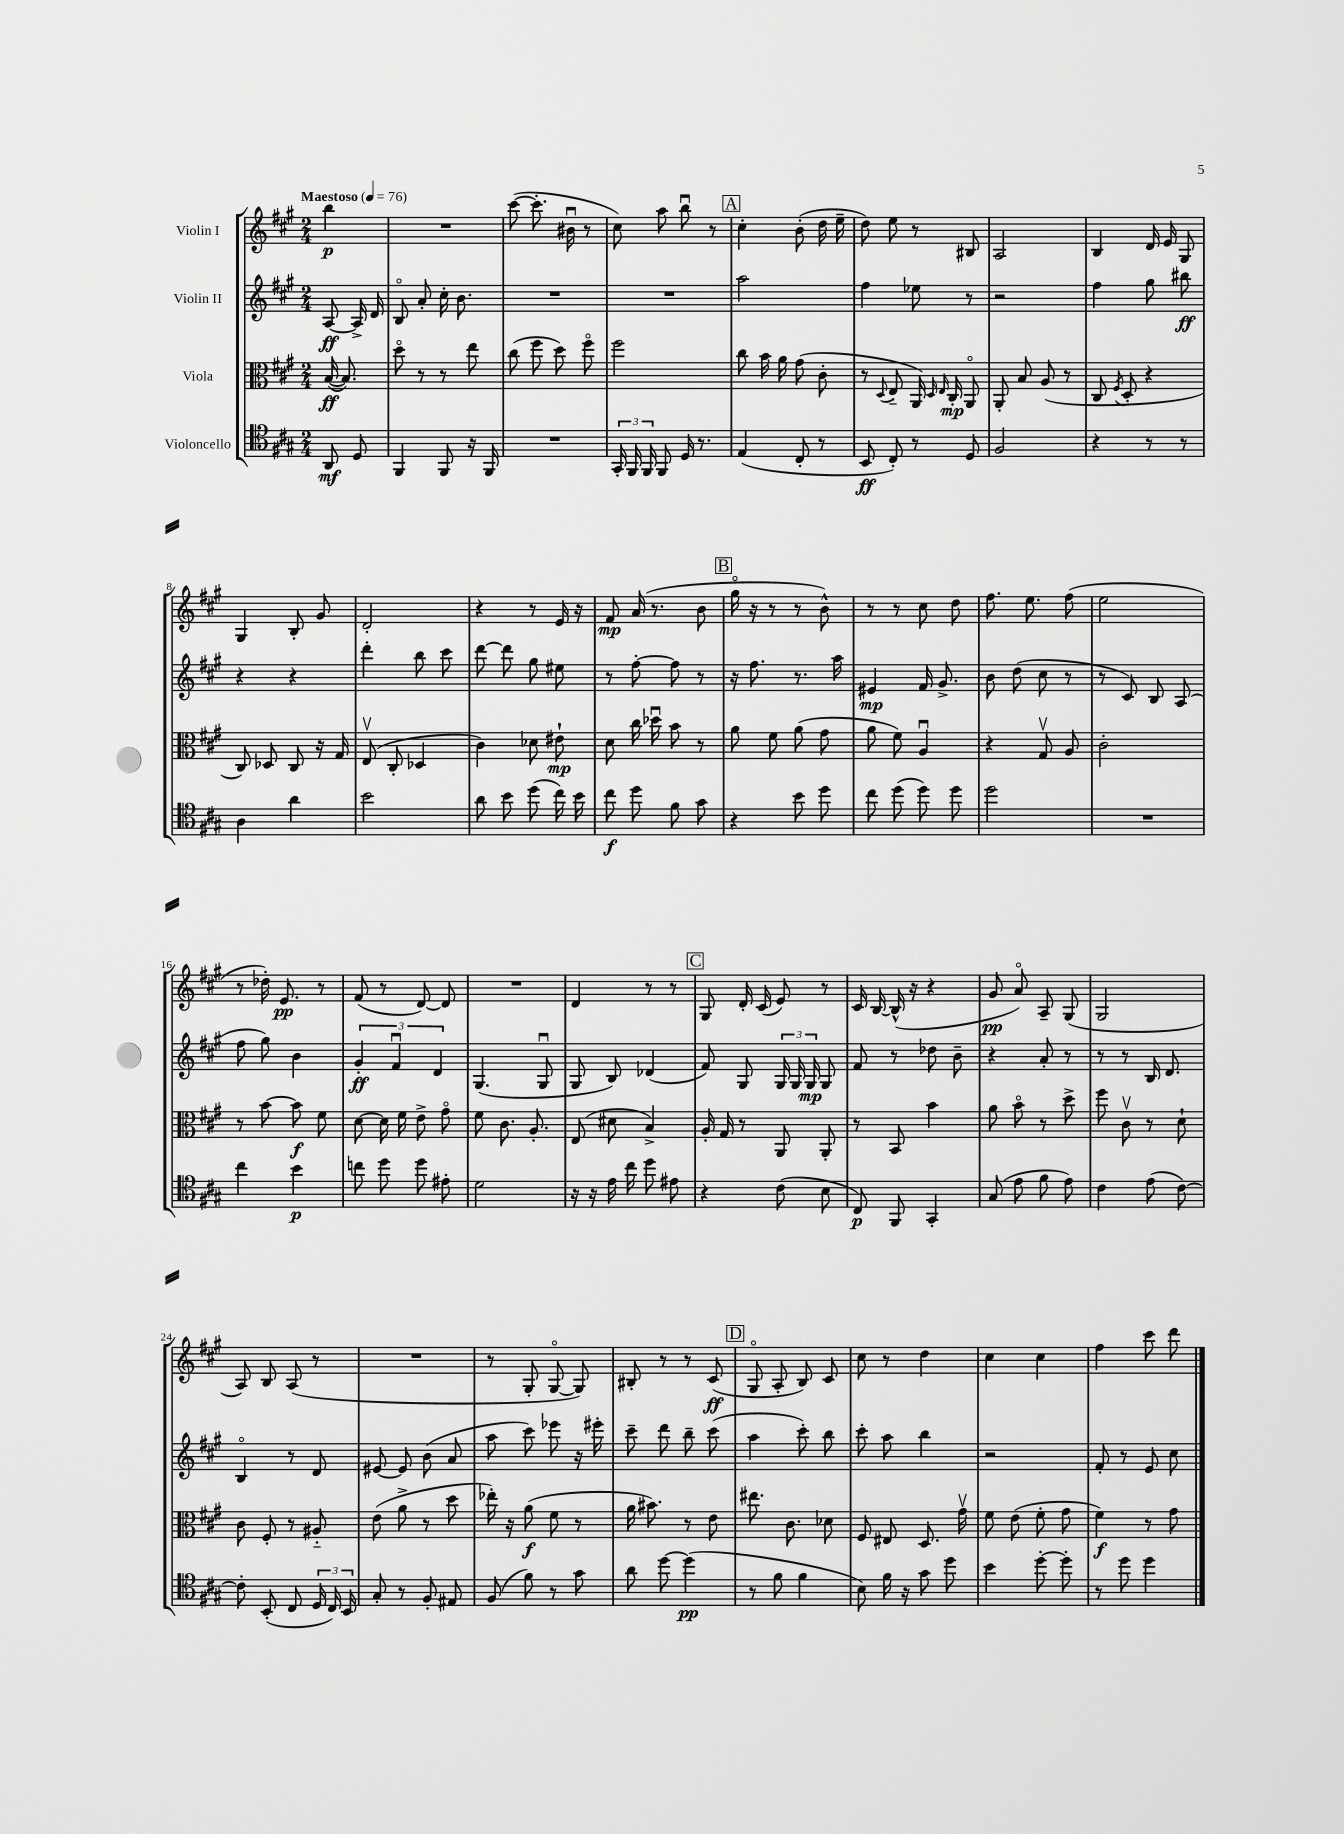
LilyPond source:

<<
\new StaffGroup <<
\new Staff = "s0" \with { instrumentName = "Violin I" } {
    \clef treble \key a \major \numericTimeSignature \time 2/4 \partial 4 \tempo "Maestoso" 4 = 76
    \autoBeamOff b''4\p |
    R2 |
    cis'''8~( cis'''8.-. bis'16\downbow r8 |
    cis''8) a''8 b''8\downbow r8 |
    \mark \markup { \box "A" } cis''4-. b'8-.( d''16 e''16-- |
    d''8) e''8 r8 bis8 |
    a2 |
    b4 d'16 e'16 gis8 |
    gis4 b8-. gis'8 |
    d'2-. |
    r4 r8 e'16 r16 |
    fis'8\mp a'16( r8. b'8 |
    \mark \markup { \box "B" } gis''16\flageolet r16 r8 r8 b'8-^) |
    r8 r8 cis''8 d''8 |
    fis''8. e''8. fis''8( |
    e''2 |
    r8 des''16-.) e'8.\pp r8 |
    fis'8( r8 d'8~) d'8 |
    R2 |
    d'4 r8 r8 |
    \mark \markup { \box "C" } gis8 d'16-. cis'16( e'8) r8 |
    cis'16 b16~ b16-^( r16 r4 |
    gis'8\pp a'8\flageolet) a8-- gis8( |
    gis2 |
    a8) b8 a8( r8 |
    R2 |
    r8 gis8-. gis8~\flageolet gis8) |
    bis8-. r8 r8 cis'8\ff( |
    \mark \markup { \box "D" } gis8\flageolet a8-. b8) cis'8 |
    cis''8 r8 d''4 |
    cis''4 cis''4 |
    fis''4 cis'''8 d'''8 \bar "|." |
}
\new Staff = "s1" \with { instrumentName = "Violin II" } {
    \clef treble \key a \major \numericTimeSignature \time 2/4 \partial 4
    \autoBeamOff a8~\ff a16-> d'16 |
    b8\flageolet a'8-. cis''16-. b'8. |
    R2 |
    R2 |
    \mark \markup { \box "A" } a''2 |
    fis''4 ees''8 r8 |
    r2 |
    fis''4 gis''8 bis''8\ff |
    r4 r4 |
    d'''4-. b''8 cis'''8 |
    d'''8~ d'''8 gis''8 eis''8 |
    r8 fis''8~-. fis''8 r8 |
    \mark \markup { \box "B" } r16 fis''8. r8. a''16 |
    eis'4\mp fis'16 gis'8.-> |
    b'8 d''8( cis''8 r8 |
    r8 cis'8) b8 a8( |
    fis''8 gis''8) b'4 |
    \tuplet 3/2 { gis'4-.\ff fis'4\downbow d'4 } |
    gis4.( gis8\downbow |
    gis8 b8) des'4( |
    \mark \markup { \box "C" } fis'8) gis8 \tuplet 3/2 { gis16 gis16 gis16\mp } gis8 |
    fis'8 r8 des''8 b'8-- |
    r4 a'8-. r8 |
    r8 r8 b16 d'8. |
    b4\flageolet r8 d'8 |
    eis'8~ eis'8 b'8( a'8 |
    a''8 cis'''8) ees'''8 r16 eis'''16-. |
    cis'''8-- d'''8 b''8-- cis'''8( |
    \mark \markup { \box "D" } a''4 cis'''8-.) b''8 |
    cis'''8-. a''8 b''4 |
    r2 |
    fis'8-. r8 e'8 cis''8 \bar "|." |
}
\new Staff = "s2" \with { instrumentName = "Viola" } {
    \clef alto \key a \major \numericTimeSignature \time 2/4 \partial 4
    \autoBeamOff b16~\ff( b8.) |
    d''8\flageolet r8 r8 e''8 |
    cis''8( fis''8 d''8) fis''8\flageolet |
    fis''2 |
    \mark \markup { \box "A" } cis''8 b'16 a'16 gis'8( cis'8-. |
    r8 \appoggiatura { d8 } e8-_ a,16) \grace { d16 e16 } cis16-.\mp a,8\flageolet |
    a,8-. b8 a8( r8 |
    cis8 \acciaccatura { fis8 } d8-. r4 |
    cis8) des8 cis8 r16 gis16 |
    e8\upbow( cis8-. des4 |
    cis'4) des'8 eis'8-!\mp |
    d'8 cis''16 des''16\downbow b'8 r8 |
    \mark \markup { \box "B" } a'8 fis'8 a'8( gis'8 |
    a'8 fis'8) a4\downbow |
    r4 gis8\upbow a8 |
    cis'2-. |
    r8 b'8~ b'8\f fis'8 |
    d'8~ d'16 fis'16 e'8-> gis'8\flageolet |
    fis'8 cis'8. a8.-. |
    e8( dis'8 b4->) |
    \mark \markup { \box "C" } a16-. gis16 r8 a,8 a,8-. |
    r8 b,8 b'4 |
    a'8 b'8\flageolet r8 d''8-> |
    fis''8 cis'8\upbow r8 d'8-! |
    cis'8 fis8-. r8 ais8-_ |
    e'8( a'8-> r8 d''8 |
    ees''16-.) r16 a'8\f( fis'8 r8 |
    a'16 bis'8.) r8 e'8 |
    \mark \markup { \box "D" } eis''8. cis'8. des'8 |
    fis8 eis8 d8. gis'16\upbow |
    fis'8 e'8( fis'8-. gis'8 |
    fis'4\f) r8 gis'8 \bar "|." |
}
\new Staff = "s3" \with { instrumentName = "Violoncello" } {
    \clef tenor \key a \major \numericTimeSignature \time 2/4 \partial 4
    \autoBeamOff a,8\mf d8 |
    fis,4 fis,8 r16 fis,16 |
    R2 |
    \tuplet 3/2 { gis,16-. fis,16 fis,16 } fis,8 d16 r8. |
    \mark \markup { \box "A" } e4( cis8-. r8 |
    b,8\ff cis8-.) r8 d8 |
    fis2 |
    r4 r8 r8 |
    a4 a'4 |
    b'2 |
    a'8 b'8 d''8( cis''16) b'16 |
    cis''8\f d''8 fis'8 gis'8 |
    \mark \markup { \box "B" } r4 b'8 d''8 |
    cis''8 d''8( d''8) d''8 |
    d''2 |
    R2 |
    cis''4 b'4\p |
    c''8 d''8 d''8 eis'8-. |
    d'2 |
    r16 r16 e'16 cis''16 d''8 eis'8 |
    \mark \markup { \box "C" } r4 cis'8( b8 |
    cis8\p) fis,8 gis,4-. |
    gis8( e'8 fis'8 e'8) |
    cis'4 e'8( cis'8~) |
    cis'8-. b,8-.( cis8 \tuplet 3/2 { d16 cis16) b,16 } |
    gis8-. r8 fis8-. eis8 |
    fis8( fis'8) r8 gis'8 |
    a'8 d''8~ d''4\pp( |
    \mark \markup { \box "D" } r8 fis'8 fis'4 |
    b8) fis'16 r16 gis'8 d''8 |
    b'4 d''8~-. d''8-. |
    r8 d''8 d''4 \bar "|." |
}
>>
>>
